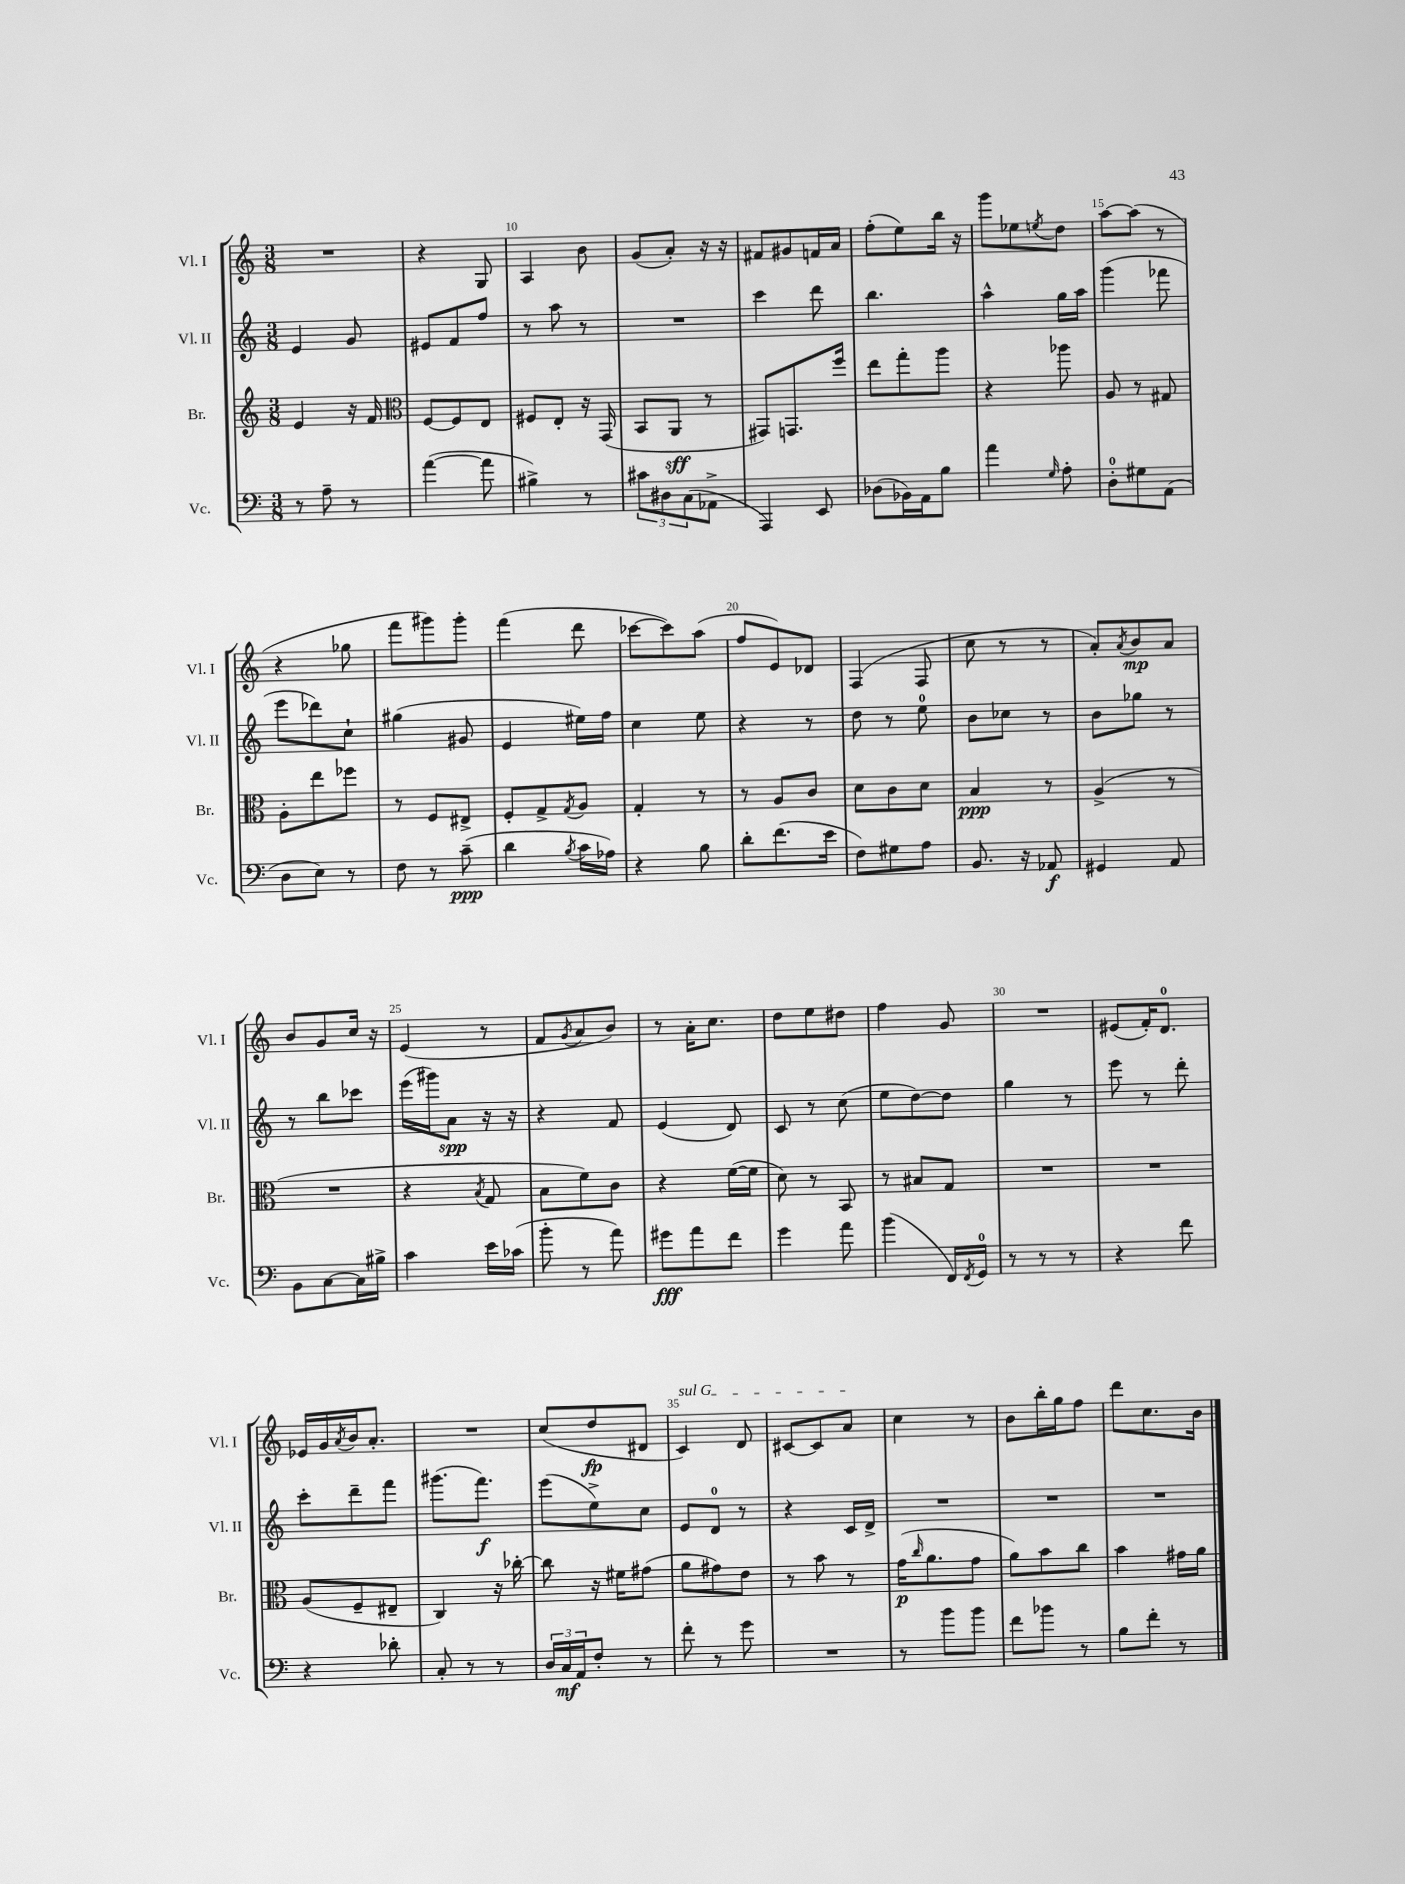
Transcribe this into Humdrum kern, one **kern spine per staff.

**kern	**kern	**kern	**kern
*staff4	*staff3	*staff2	*staff1
*clefF4	*clefG2	*clefG2	*clefG2
*k[]	*k[]	*k[]	*k[]
*M3/8	*M3/8	*M3/8	*M3/8
8r	4e	4e	4.r
8A~	.	.	.
8r	16r	8g	.
.	16f	.	.
=	=	=	=
*	*clefC3	*	*
([4a	[8F	8e#	4r
.	8F]	8f	.
8a]	8E	8ff	8G
=	=	=	=
4B#^)	8F#	8r	4A
.	8E'	8aa	.
8r	16r	8r	8b
.	(16GG	.	.
=	=	=	=
12c#	8BB	4.r	(8g
12D#	.	.	.
.	8AA	.	8a')
(12C	.	.	.
8AA-^	8r	.	16r
.	.	.	16r
=	=	=	=
4AAA)	8GG#)	4ccc	8f#
.	8.GG	.	8g#
8EE	.	8ddd	16f
.	16ff	.	16a
=	=	=	=
(8D-	8ee	4.bb	(8ff'
16BB-)	8gg'	.	8ee)
16AA	.	.	.
8B	8aa	.	16bb
.	.	.	16r
=	=	=	=
4a	4r	4aa^^	8ggg
.	.	.	8ee-
16qqG	.	.	8qee
8A'	8aa-	16gg	8dd
.	.	16aa	.
=	=	=	=
8D'	8A	(4ggg	[8aa
8G#	8r	.	(8aa]
(8AA	8G#	8fff-	8r
=	=	=	=
8D	8A'	8eee	4r
8E)	8ee	8ddd-)	.
8r	8ff-	8cc`	8gg-
=	=	=	=
8F	8r	(4gg#	8fff
8r	8F	.	8ggg#)
(8c~	8E#^	8g#	8ggg#'
=	=	=	=
4d	8F'	4e	(4fff
.	8G^	.	.
8qB	8qG	.	.
16c	8A	16ee#)	8ddd
16A-)	.	16ff	.
=	=	=	=
4r	4G'	4cc	[8ccc-
.	.	.	8ccc-])
8B	8r	8ee	(8aa
=	=	=	=
8d'	8r	4r	8ff
(8.f	8A	.	8e)
.	8c	8r	8d-
16e	.	.	.
=	=	=	=
8F)	8d	8dd	(4F
8G#	8c	8r	.
8A	8d	8ee	8F
=	=	=	=
8.BB	4B	8b	8cc
.	.	8cc-	8r
16r	.	.	.
8AA-	8r	8r	8r
=	=	=	=
4GG#	(4A^	8b	8a')
.	.	.	8qa
.	.	8gg-	8b
8AA	8r	8r	8a
=	=	=	=
8BB	4.r	8r	8b
[8C	.	8bb	8g
16C]	.	8ccc-	16cc
16B#^	.	.	16r
=	=	=	=
4c	4r	(16eee	(4e
.	.	16ggg#)	.
.	.	8a	.
.	8qB	.	.
16e	8G	16r	8r
(16c-	.	16r	.
=	=	=	=
8b'	8B	4r	8f
.	.	.	8qg
8r	8f)	.	8a
8a)	8c	8f	8b)
=	=	=	=
8g#	4r	(4e	8r
8a	.	.	16a'
.	.	.	8.cc
8f	([16f	8d)	.
.	16f]	.	.
=	=	=	=
4g	8d)	8c	8dd
.	8r	8r	8ee
8a	8BB	(8cc	8dd#
=	=	=	=
(4b	8r	8ee	4ff
.	8B#	[8dd)	.
16FF)	8G	8dd]	8g
8qFF	.	.	.
16GG	.	.	.
=	=	=	=
8r	4.r	4gg	4.r
8r	.	.	.
8r	.	8r	.
=	=	=	=
4r	4.r	8eee	(8e#
.	.	8r	16f')
.	.	.	8.d
8f	.	8ddd'	.
=	=	=	=
4r	(8A	8ccc'	16e-
.	.	.	16g
.	.	.	8qa
.	8F~	8ddd~	16b
.	.	.	8.a'
8d-'	8E#~	8fff	.
=	=	=	=
8C'	4C)	(8.ggg#	4.r
8r	.	.	.
.	.	8.fff)	.
8r	16r	.	.
.	[16cc-'	.	.
=	=	=	=
24D	8cc-]	(8eee	(8cc
24C	.	.	.
24AA	.	.	.
8F'	16r	8ee^)	8dd
.	16f#	.	.
8r	(8g#	8cc	8d#
=	=	=	=
8f'	8a	8e	4c)
8r	8g#)	8d	.
8g	8e	8r	8d
=	=	=	=
4.r	8r	4r	[8c#
.	8b	.	8c#]
.	8r	16c	8a
.	.	16d^	.
=	=	=	=
8r	(16g	4.r	4cc
.	16qqcc	.	.
.	8.a	.	.
8b	.	.	.
8b	8g	.	8r
=	=	=	=
8f	8a)	4.r	8b
8b-	8b	.	16bb'
.	.	.	16gg
8r	8cc	.	8ff
=	=	=	=
8B	4b	4.r	8ddd
8f'	.	.	8.cc
8r	16g#	.	.
.	16a	.	16b
==	==	==	==
*-	*-	*-	*-
